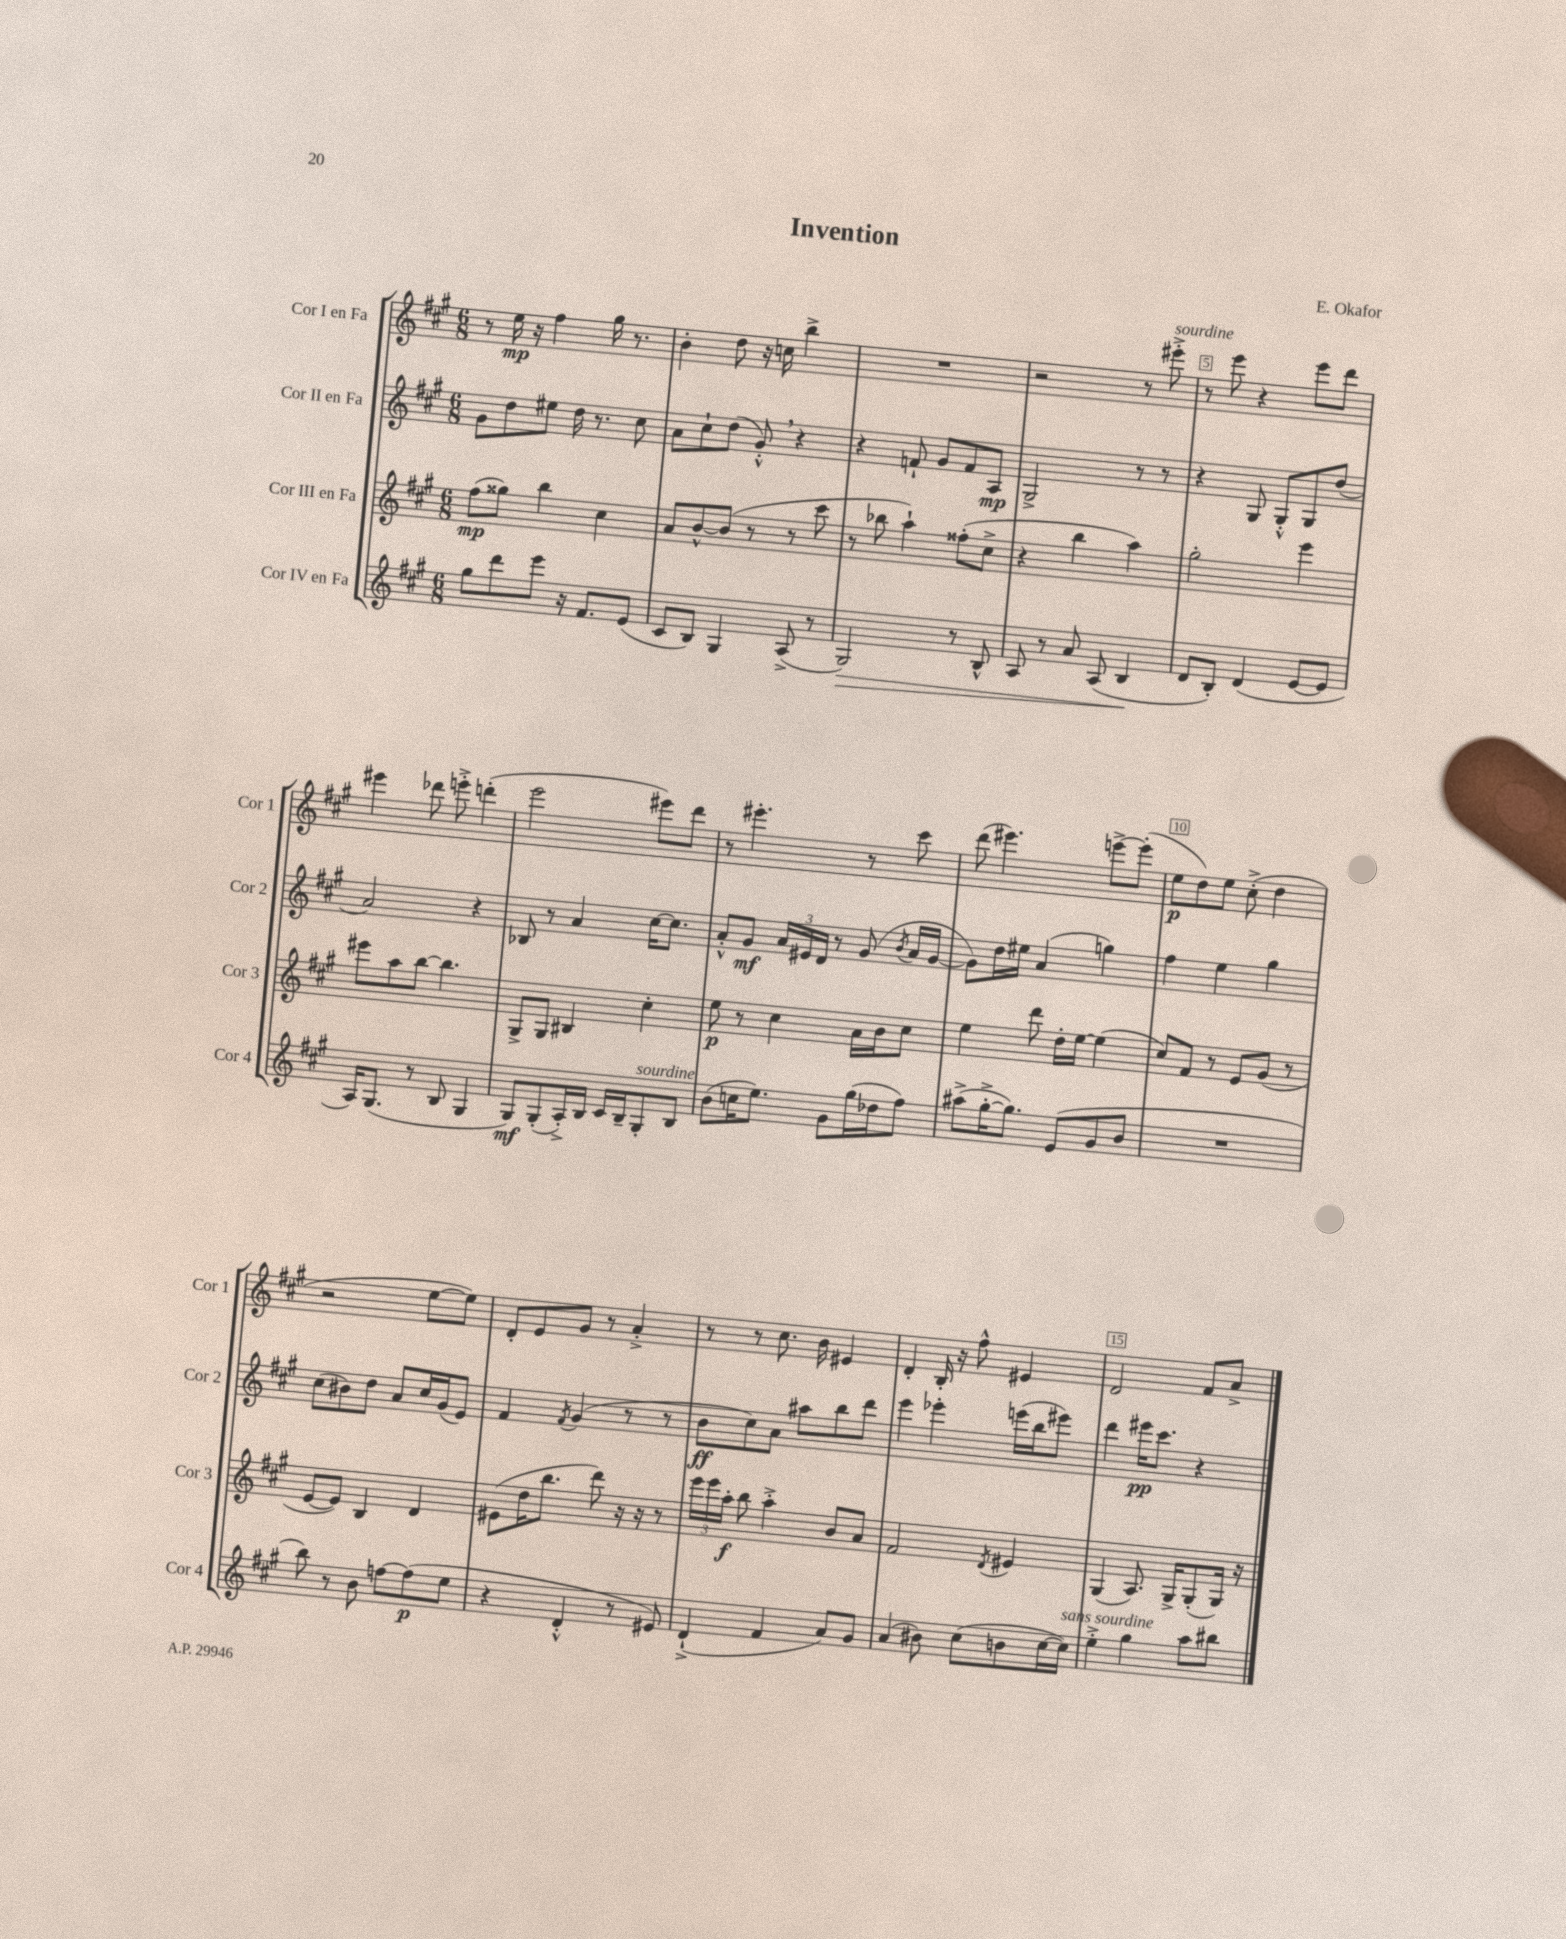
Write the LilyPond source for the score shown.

\header { title = "Invention" composer = "E. Okafor" }
<<
\new StaffGroup <<
\new Staff = "s0" \with { instrumentName = "Cor I en Fa" shortInstrumentName = "Cor 1" } {
    \clef treble \key a \major \numericTimeSignature \time 6/8
    \autoBeamOff r8 e''16\mp r16 fis''4 gis''16 r8. |
    b'4-. d''8 r16 c''16 b''4-> |
    R2. |
    r2 r8 eis'''8-.->^\markup { \italic "sourdine" } |
    r8 e'''8 r4 e'''8[ d'''8] |
    eis'''4 des'''8 e'''8-.-> d'''4-.( |
    e'''2 eis'''8[) d'''8] |
    r8 eis'''4.-. r8 cis'''8 |
    d'''8( eis'''4.) e'''8[~-> e'''8]-.( |
    e''8[\p d''8) e''8] cis''8-.->( d''4 |
    r2 e''8[~ e''8]) |
    d'8[-. e'8 gis'8] r8 a'4-.-> |
    r8 r8 cis''8. b'16 eis'4 |
    d'4-. b16-. r16 fis''8-^ eis'4 |
    d'2 fis'8[ a'8]-> \bar "|." |
}
\new Staff = "s1" \with { instrumentName = "Cor II en Fa" shortInstrumentName = "Cor 2" } {
    \clef treble \key a \major \numericTimeSignature \time 6/8
    \autoBeamOff gis'8[ d''8 eis''8] d''16 r8. cis''8 |
    a'8[ cis''8-! d''8]( gis'8-.-^) \breathe r4 |
    r4 f'8-! gis'8[ f'8 a8]\mp |
    gis2-> r8 r8 |
    r4 gis8 gis8[-.-^ gis8 d''8]( |
    a'2) r4 |
    bes8 r8 a'4 cis''16[~ cis''8.] |
    a'8[-.-^ gis'8]\mf \tuplet 3/2 { a'16[ eis'16 d'16] } r8 gis'8( \acciaccatura { b'8 } a'16[ gis'16]~ |
    gis'8[) d''16 eis''16] a'4( g''4) |
    fis''4 e''4 gis''4 |
    cis''8[( bis'8) d''8] a'8[ cis''16 gis'16( e'8]) |
    fis'4 \acciaccatura { fis'8 } gis'4( r8 r8 |
    b'8[\ff cis''8) a'8] ais''8[ b''8 d'''8] |
    e'''4 ees'''4-. e'''16[( b''16 eis'''8]) |
    d'''4 eis'''16[\pp cis'''8.] r4 \bar "|." |
}
\new Staff = "s2" \with { instrumentName = "Cor III en Fa" shortInstrumentName = "Cor 3" } {
    \clef treble \key a \major \numericTimeSignature \time 6/8
    \autoBeamOff fis''8[\mp( gisis''8]) b''4 cis''4 |
    a'8[ b'8~-^ b'8]( r8 r8 cis'''8 |
    r8 bes''8 a''4-!) fisis''8[-.( cis''8]-> |
    r4 b''4 a''4) |
    gis''2-. e'''4 |
    eis'''8[ a''8 b''8]~ b''4. |
    gis8[-> gis8] bis4 cis''4-. |
    e''8\p r8 cis''4 a'16[ b'16 cis''8] |
    e''4 d'''8 d''16[-. e''16]~ e''4( |
    cis''8[) fis'8] r8 e'8[ gis'8]( r8 |
    e'8[~ e'8]) b4 d'4 |
    eis'8[( d''16 b''8.] d'''8) r16 r16 r8 |
    \tuplet 3/2 { e'''16[ e'''16 a''16]-.\f } b''8 a''4-.-> b'8[ a'8] |
    fis'2 \acciaccatura { d'8 } eis'4 |
    gis4( a8.) gis16[-> gis8-.( gis16]) r16 \bar "|." |
}
\new Staff = "s3" \with { instrumentName = "Cor IV en Fa" shortInstrumentName = "Cor 4" } {
    \clef treble \key a \major \numericTimeSignature \time 6/8
    \autoBeamOff gis''8[ d'''8 e'''8] r16 fis'8.[ e'8]( |
    cis'8[ b8]) gis4 a8->( r8 |
    gis2\>) r8 b8-^ |
    a8 r8 a'8 a8( b4\! |
    d'8[ b8]-.) d'4( e'8[~ e'8] |
    a16[) gis8.]( r8 b8 gis4 |
    gis8[\mf) gis8-.( a16-.->) b16] cis'16[ b16-- gis8-.^\markup { \italic "sourdine" } b8] |
    b'8[( c''16 e''8.]) gis'8[ gis''16( des''16 fis''8]) |
    ais''8[->( gis''16~-.-> gis''8.]) e'8[( gis'8 b'8] |
    R2. |
    b''8) r8 b'8 f''8[~ f''8\p( e''8] |
    r4 d'4-.-^ r8 eis'8) |
    d'4-!->( fis'4 a'8[) gis'8] |
    a'4( bis'8) cis''8[( b'8 cis''16~ cis''16]^\markup { \italic "sans sourdine" }) |
    e''4-.-> gis''4 a''8[ bis''8] \bar "|." |
}
>>
>>
\layout { \context { \Score \override BarNumber.break-visibility = ##(#f #t #t) barNumberVisibility = #(every-nth-bar-number-visible 5) \override BarNumber.stencil = #(make-stencil-boxer 0.1 0.3 ly:text-interface::print) } }
